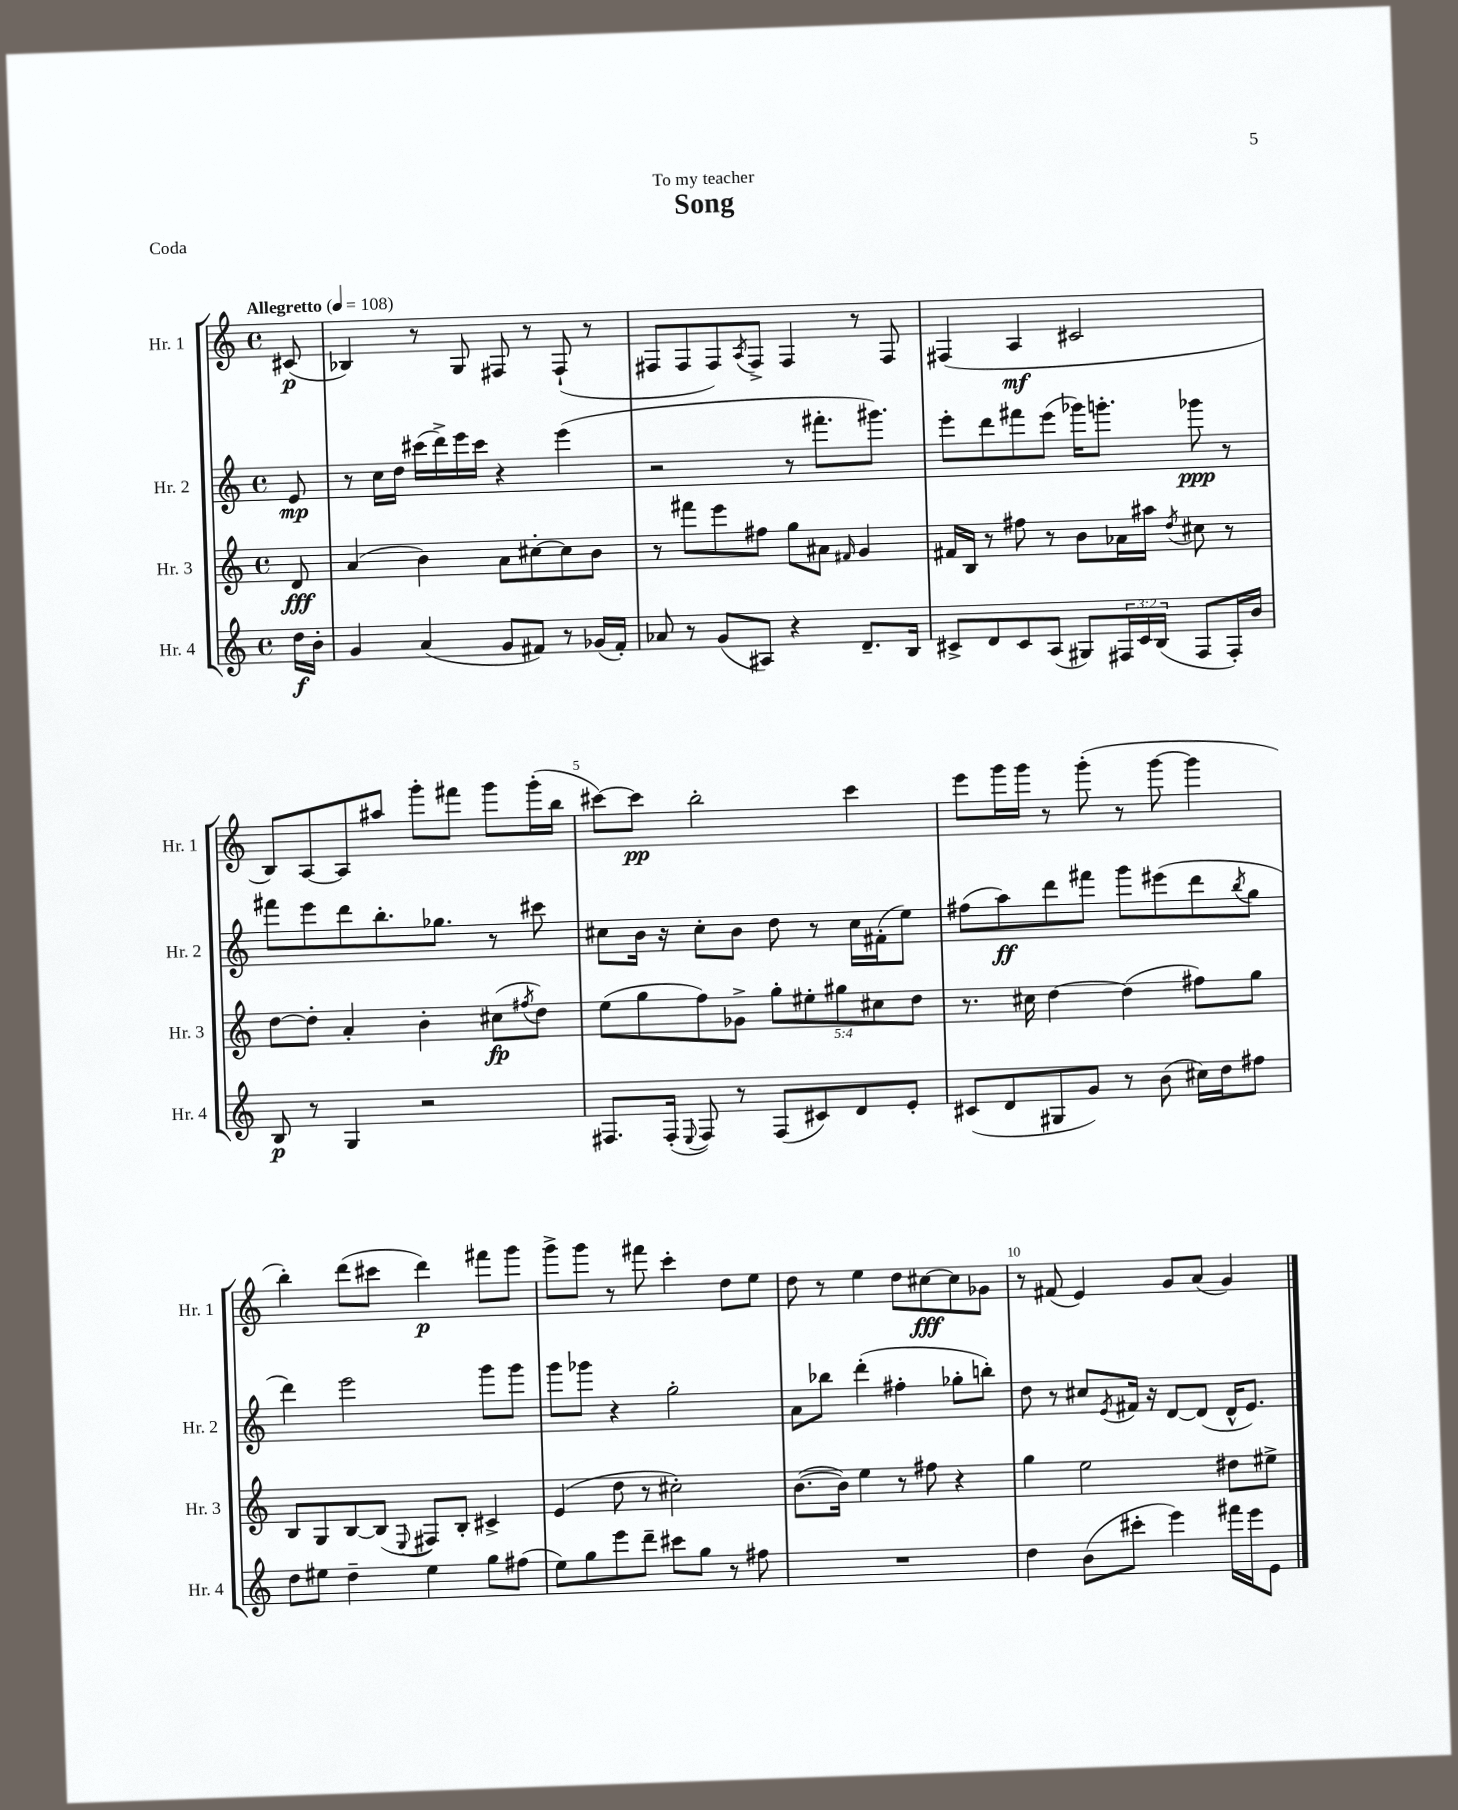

**kern	**kern	**kern	**kern
*staff4	*staff3	*staff2	*staff1
*clefG2	*clefG2	*clefG2	*clefG2
*k[]	*k[]	*k[]	*k[]
*M4/4	*M4/4	*M4/4	*M4/4
*met(c)	*met(c)	*met(c)	*met(c)
*MM108	*MM108	*MM108	*MM108
16dd	8d	8e	(8c#
16b'	.	.	.
=	=	=	=
4g	(4a	8r	4B-)
.	.	16cc	.
.	.	16dd	.
(4a	4b)	(16ccc#	8r
.	.	16ddd^)	.
.	.	16eee	8G
.	.	16ccc#	.
8g	8a	4r	8F#
8f#)	[8cc#'	.	8r
8r	8cc#]	(4eee	(8F#`
(16g-	8b	.	8r
16f#')	.	.	.
=	=	=	=
8a-	8r	2r	8F#
8r	8fff#	.	8F#
(8g	8eee	.	8F#)
.	.	.	8qA
8A#)	8ff#	.	8F#^
4r	8gg	8r	4F#
.	8a#	8.fff#'	.
.	16qqf#	.	.
8.d~	4g	.	8r
.	.	8.ggg#)	.
.	.	.	8F#
16B	.	.	.
=	=	=	=
8c#^	16f#	8eee'	(4F#
.	16B	.	.
8d	8r	8ddd	.
8c#	8ff#	8fff#	4A
(8A	8r	(8eee	.
8G#)	8b	16ggg-)	2c#
.	.	8.ggg'	.
24F#	16a-	.	.
24c#	.	.	.
.	16aa#	.	.
(24B	.	.	.
.	8qdd	.	.
8F#	8cc#	8ggg-	.
16F#')	8r	8r	.
16b	.	.	.
=	=	=	=
8B	[8dd	8fff#	8B)
8r	8dd']	8eee	[8A
4G	4a'	8ddd	8A]
.	.	8.bb'	8aa#
2r	4b'	.	8ggg'
.	.	8.gg-	.
.	.	.	8fff#
.	(8cc#	8r	8ggg
.	8qff#	.	.
.	8dd)	8ccc#	(16ggg'
.	.	.	16bb
=	=	=	=
8.F#	(8ee	8cc#	[8ccc#)
.	8gg	16b	8ccc#]
(16F#'	.	16r	.
8qqE	.	.	.
8F#)	8ff)	8cc#'	2bb'
8r	8g-^	8b	.
(8F#	10gg'	8dd	.
.	10ee#'	.	.
8c#)	.	8r	.
.	10gg#	.	.
8d	.	16cc#	4ccc#
.	10cc#	.	.
.	.	(16f#'	.
8e'	.	8ee)	.
.	10dd	.	.
=	=	=	=
(8c#	8.r	(8ff#	8eee
8d	.	8aa)	16ggg
.	16cc#	.	16ggg
8G#	[4dd	8ddd	8r
8g)	.	8fff#	(8ggg'
8r	(4dd]	8ggg	8r
(8b	.	(8eee#	[8ggg
16cc#)	8ff#)	8ddd	4ggg]
16dd	.	.	.
.	.	8qbb	.
8ff#	8gg	8gg	.
=	=	=	=
8dd	8B	4ddd)	4bb')
8ee#	8G	.	.
4dd~	[8B	2eee	(8ddd
.	(8B]	.	8ccc#
.	8qqE	.	.
4ee#	8F#)	.	4ddd)
.	8B'	.	.
8gg	4c#^	8ggg	8fff#
(8ff#	.	8ggg	8ggg
=	=	=	=
8ee)	(4e	8ggg	8ggg^
8gg	.	8ggg-	8ggg
8eee	8dd	4r	8r
8ddd~	8r	.	8fff#
8ccc#	2cc#')	2gg'	4ccc'
8gg	.	.	.
8r	.	.	8dd
8ff#	.	.	8ee
=	=	=	=
1r	([8.b	8a	8dd
.	.	8bb-	8r
.	16b])	.	.
.	4ee	(4ddd'	4ee
.	8r	4ff#'	8dd
.	8ff#	.	[8cc#
.	4r	8gg-'	8cc#]
.	.	8bb')	8g-
=	=	=	=
4dd	4gg	8dd	8r
.	.	8r	(8f#
(8b	2ee	8cc#	4e)
.	.	8qe	.
8ccc#'	.	16f#	.
.	.	16r	.
4eee)	.	[8d	8g
.	.	(8d]	(8a
16fff#	8dd#	16d^^	4g)
16eee	.	8.e)	.
8e	8ee#^	.	.
==	==	==	==
*-	*-	*-	*-
